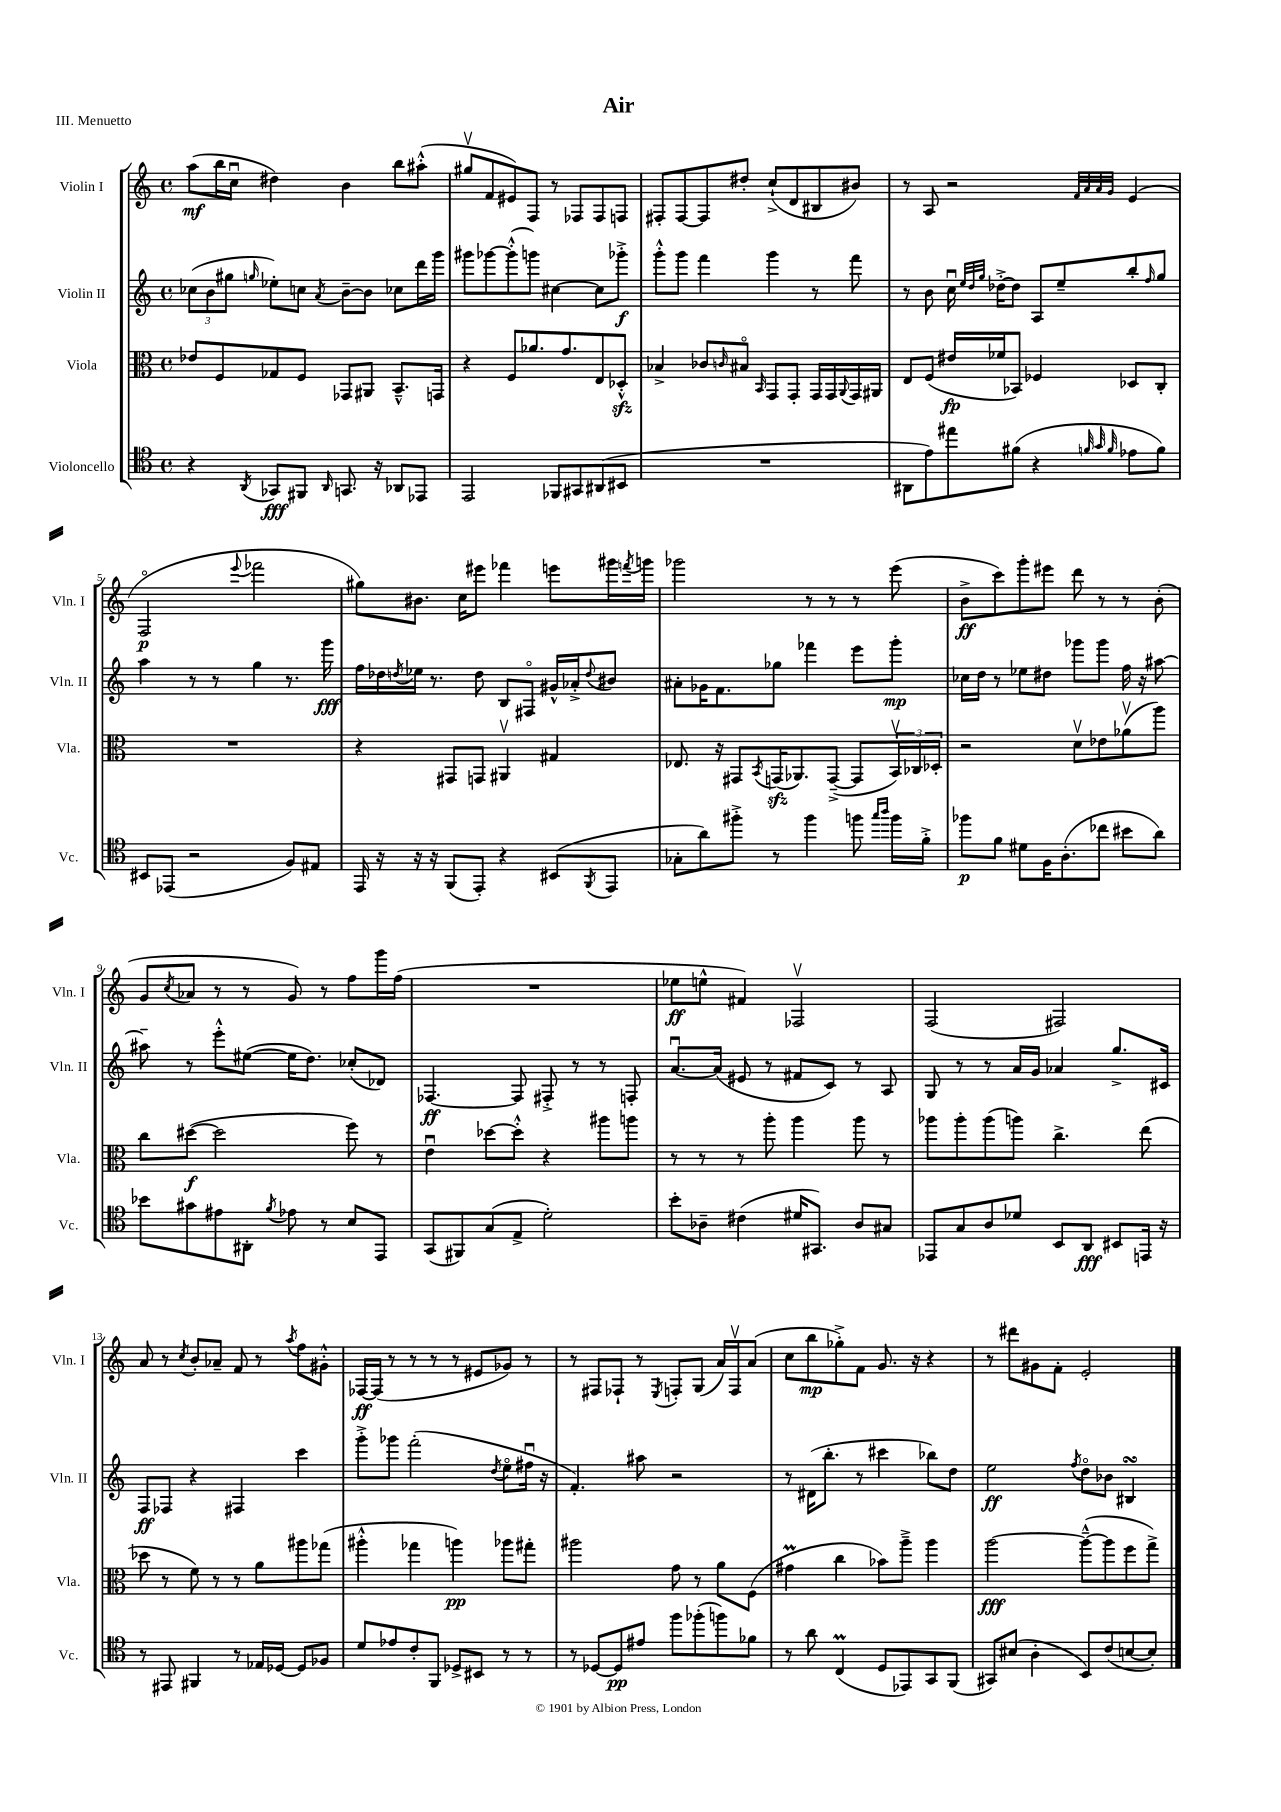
\header { title = "Air" piece = "III. Menuetto" }
<<
\new StaffGroup <<
\new Staff = "s0" \with { instrumentName = "Violin I" shortInstrumentName = "Vln. I" } {
    \clef treble \key c \major \defaultTimeSignature \time 4/4
    a''8\mf( b''16 c''16\downbow dis''4) b'4 b''8 ais''8-.-^( |
    gis''8\upbow f'8 eis'8) f8 r8 fes8 fes8 f8 |
    fis8-. fis8~ fis8 dis''8-. c''8-!->( d'8 bis8 bis'8) |
    r8 a8 r2 \grace { f'32 a'32 a'32 g'32 } e'4( |
    f2\flageolet\p \appoggiatura { e'''8 } fes'''2 |
    gis''8) bis'8. c''16 eis'''8 fes'''4 e'''8 gis'''16 \acciaccatura { f'''8 } g'''16 |
    ges'''2 r8 r8 r8 e'''8( |
    b'8->\ff c'''8) g'''8-. eis'''8 d'''8 r8 r8 b'8-.( |
    g'8 \acciaccatura { c''8 } aes'8 r8 r8 g'8) r8 f''8 g'''16 f''16( |
    R1 |
    ees''8\ff e''8-^ fis'4) fes2\upbow |
    f2( fis2) |
    a'8 r8 \acciaccatura { c''8 } b'8-. aes'8-- f'8 r8 \acciaccatura { a''8 } f''8 gis'8-.-^ |
    fes16~\ff fes16( r8 r8 r8 r8 eis'8 ges'8) r8 |
    r8 fis8 fes8-! r8 \acciaccatura { e8 } f8-. g8( a'16) f16\upbow a'8( |
    c''8 b''8\mp ges''8-.->) f'8 g'8. r16 r4 |
    r8 dis'''8 gis'8 f'8-. e'2-. \bar "|." |
}
\new Staff = "s1" \with { instrumentName = "Violin II" shortInstrumentName = "Vln. II" } {
    \clef treble \key c \major \defaultTimeSignature \time 4/4
    \tuplet 3/2 { ces''8( b'8 gis''8 } \grace { g''16 } ees''8-.) c''8 \acciaccatura { a'8 } b'8~-- b'8 ces''8 d'''16 g'''16 |
    gis'''8 ges'''8~ ges'''8-.-^( g'''8) cis''4~ cis''8 ges'''8-.->\f |
    g'''8-.-^ g'''8 f'''4 g'''4 r8 f'''8 |
    r8 b'8 c''16\downbow \grace { e''32 d''32 g''32 } des''16~-.-> des''8 a8 e''8-- b''8-. \grace { f''16 } g''8 |
    a''4 r8 r8 g''4 r8. g'''16\fff |
    f''16 des''16 \acciaccatura { d''8 } ees''16 r8. d''8 b8 fis8\flageolet gis'16-^ aes'16-.-> \appoggiatura { d''8 } bis'8 |
    ais'8-. ges'16 f'8. ges''8 fes'''4 e'''8 g'''8-.\mp |
    ces''16 d''16 r8 ees''8 dis''8 ges'''8 ges'''8 f''16 r16 ais''8~ |
    ais''8-- r8 e'''8-.-^ eis''8~( eis''16 d''8.) ces''8-.( des'8) |
    fes4.~\ff fes8 fis8-.-> r8 r8 f8-. |
    a'8.~\downbow a'16( eis'8 r8 fis'8 c'8) r8 a8 |
    g8 r8 r8 a'16 g'16 aes'4 g''8.-> cis'16 |
    f8\ff fes8 r4 fis4 c'''4 |
    g'''8-.-> ges'''8 f'''2-.( \acciaccatura { d''8 } e''8\flageolet fis''16\downbow r16 |
    f'4.-.) ais''8 r2 |
    r8 dis'16( b''8.-. r8 cis'''4 bes''8) d''8 |
    e''2\ff \acciaccatura { f''8 } d''8\flageolet bes'8 bis4\turn \bar "|." |
}
\new Staff = "s2" \with { instrumentName = "Viola" shortInstrumentName = "Vla." } {
    \clef alto \key c \major \defaultTimeSignature \time 4/4
    ees'8 f8 ges8 f8 ges,8 ais,8 b,8.---^ g,16 |
    r4 f8 aes'8. g'8. e8 des8-.-^\sfz |
    bes4-> ces'8 \grace { c'16 } bis8\flageolet \grace { b,16 } g,8 g,8-. g,16 g,16 \appoggiatura { a,8 } g,16 ais,16 |
    e8 f8( eis'16\fp fes'16 bes,8) fes4 des8 c8-. |
    R1 |
    r4 gis,8 g,8 ais,4\upbow gis4 |
    ees8. r16 gis,8 \acciaccatura { b,8 } g,16\sfz( aes,8.) g,8~--->( g,8 \tuplet 3/2 { b,16\upbow) ces16 des16-. } |
    r2 d'8\upbow ees'8 aes'8\upbow( a''8) |
    c''8 dis''8~\f( dis''2 f''8) r8 |
    e'4\downbow des''8~ des''8-.-^ r4 ais''8 a''8 |
    r8 r8 r8 a''8-. a''4 a''8 r8 |
    aes''8 aes''8-. aes''8( a''8) c''4.-> e''8( |
    des''8 r8 f'8) r8 r8 a'8 ais''8 ges''8( |
    ais''4-.-^ ges''4 a''4\pp) aes''8 gis''8-. |
    ais''2 g'8 r8 a'8 f8( |
    gis'4\prall c''4 bes'8) a''8---> a''4 |
    a''2~\fff a''8~---^( a''8 f''8 g''8->) \bar "|." |
}
\new Staff = "s3" \with { instrumentName = "Violoncello" shortInstrumentName = "Vc." } {
    \clef tenor \key c \major \defaultTimeSignature \time 4/4
    r4 \acciaccatura { a,8 } ges,8\fff fis,8 \grace { a,16 } g,8. r16 aes,8 ees,8 |
    e,2 fes,8 gis,8 ais,8( bis,8 |
    R1 |
    ais,8 e'8) eis''8 fis'8( r4 \grace { f'32 g'32 f'32 } ees'8 f'8) |
    bis,8 ees,8( r2 f8) eis8 |
    e,16 r16 r16 r16 f,8( e,8-.) r4 bis,8( \acciaccatura { f,8 } e,8 |
    ges8-. a'8) fis''8-.-> r8 fis''4 f''8 \grace { g''16 a''16 } f''16 f'16-.-> |
    fes''8\p f'8 dis'8 f16 a8.-.( ces''8 bis'8 a'8) |
    bes'8 gis'8 eis'8 ais,8-. \acciaccatura { f'8 } ees'8 r8 b8 e,8 |
    g,8( fis,8) g8( e8-> d'2-.) |
    b'8-. aes8-- cis'4( dis'16 gis,8.) aes8 gis8 |
    ees,8 g8 a8 des'8 b,8 a,8\fff bis,8 e,16 r16 |
    r8 eis,8 fis,4 r8 ees16 des16~ des8 fes8 |
    d'8 ees'8 c'8-. f,8 des8-> bis,8 r8 r8 |
    r8 des8~ des8\pp eis'8 f''8 fes''8-.( f''8) fes'8 |
    r8 a'8 c4\prall( d8 ees,8) g,8 f,8( |
    gis,8) bis8( a4-. b,8) c'8( b8~ b8-.) \bar "|." |
}
>>
>>
